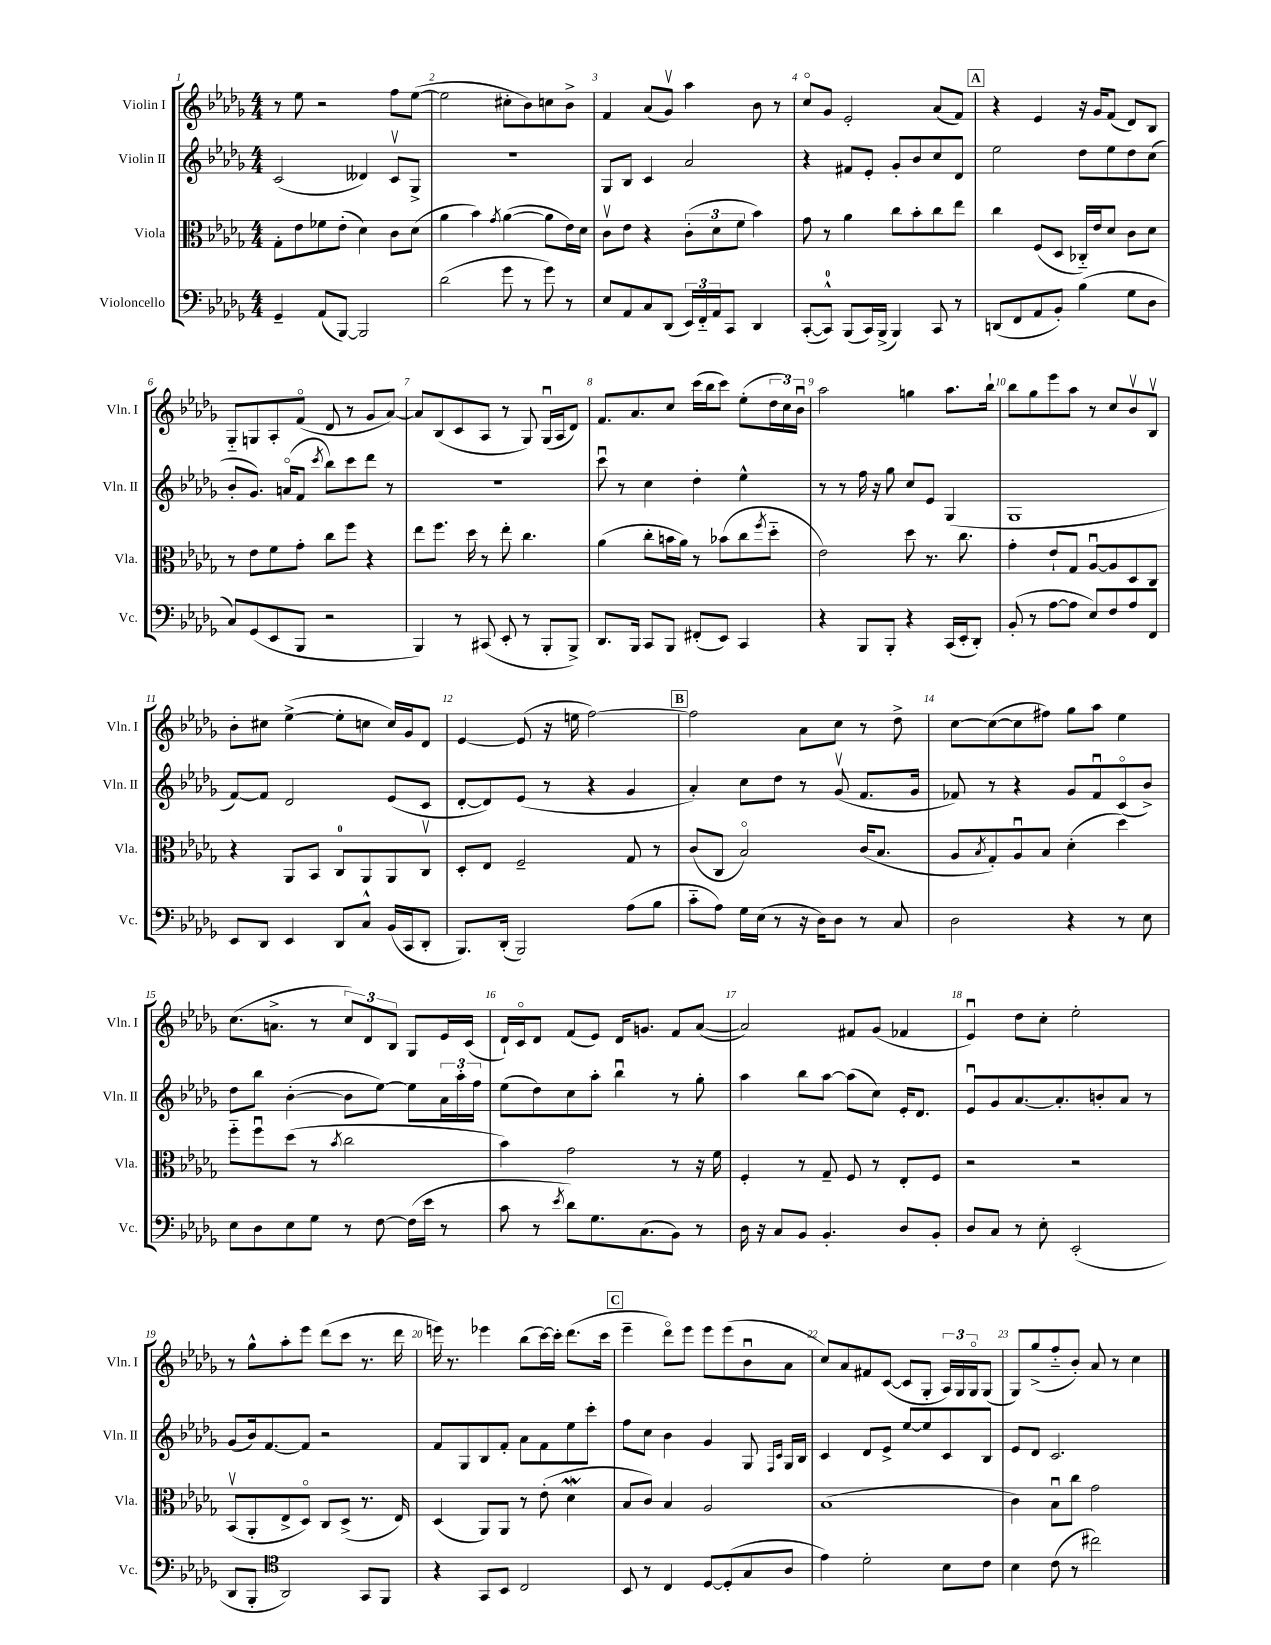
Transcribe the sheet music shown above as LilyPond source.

<<
\new StaffGroup <<
\new Staff = "s0" \with { instrumentName = "Violin I" shortInstrumentName = "Vln. I" } {
    \clef treble \key des \major \numericTimeSignature \time 4/4
    r8 ees''8 r2 f''8 ees''8~( |
    ees''2 cis''8-. bes'8) c''8 bes'8-> |
    f'4 aes'8( ges'8\upbow) aes''4 bes'8 r8 |
    c''8\flageolet ges'8 ees'2-. aes'8( f'8) |
    \mark \markup { \box "A" } r4 ees'4 r16 ges'16 f'8( des'8) bes8 |
    ges8-_ g8 aes8-. f'8\flageolet( des'8 r8 ges'8 aes'8~) |
    aes'8 bes8( c'8 aes8 r8 ges8) ges16\downbow( aes16 des'8) |
    f'8. aes'8. c''8 c'''16( bes''16 c'''8) ees''8-.( \tuplet 3/2 { des''16 c''16) bes'16\downbow } |
    aes''2 g''4 aes''8. bes''16-! |
    bes''8 ges''8 ees'''8 aes''8 r8 c''8 bes'8\upbow bes8\upbow |
    bes'8-. cis''8 ees''4~->( ees''8-. c''8 c''16) ges'16 des'8 |
    ees'4~ ees'8( r16 e''16 f''2~) |
    \mark \markup { \box "B" } f''2 aes'8 c''8 r8 des''8-> |
    c''8~ c''8~( c''8 fis''8) ges''8 aes''8 ees''4 |
    c''8.( a'8.-> r8 \tuplet 3/2 { c''8) des'8 bes8 } ges8 ees'16 c'16( |
    des'16-!) c'16\flageolet des'8 f'8( ees'8) des'16 g'8. f'8 aes'8~( |
    aes'2) fis'8 ges'8( fes'4 |
    ees'4\downbow) des''8 c''8-. ees''2-. |
    r8 ges''8-^ aes''8-. ees'''8 des'''8( c'''8 r8. des'''16 |
    e'''16) r8. ees'''4 bes''8( c'''16~) c'''16-. des'''8.( c'''16 |
    \mark \markup { \box "C" } ees'''4-- des'''8\flageolet) ees'''8 ees'''8 ees'''8( bes'8\downbow aes'8 |
    c''8) aes'8 fis'8 c'8~( c'8 ges8-. \tuplet 3/2 { aes16) ges16 ges16\flageolet } ges8( |
    ges8) ges''8->( f''8-_ bes'8-.) aes'8 r8 c''4 \bar "|." |
}
\new Staff = "s1" \with { instrumentName = "Violin II" shortInstrumentName = "Vln. II" } {
    \clef treble \key des \major \numericTimeSignature \time 4/4
    c'2( deses'4) c'8\upbow ges8-> |
    R1 |
    ges8 bes8 c'4 aes'2 |
    r4 fis'8 ees'8-. ges'8-. bes'8 c''8 des'8 |
    \mark \markup { \box "A" } ees''2 des''8 ees''8 des''8 c''8( |
    bes'8-. ges'8.) a'16\flageolet( f'8 \acciaccatura { c'''8 } bes''8) c'''8 des'''8 r8 |
    R1 |
    c'''8\downbow r8 c''4 des''4-. ees''4-^ |
    r8 r8 f''16 r16 ges''8 c''8 ees'8 ges4( |
    ges1 |
    f'8~) f'8 des'2 ees'8( c'8 |
    des'8~-. des'8) ees'8( r8 r4 ges'4 |
    \mark \markup { \box "B" } aes'4-.) c''8 des''8 r8 ges'8\upbow( f'8. ges'16 |
    fes'8) r8 r4 ges'8 fes'8\downbow c'8\flageolet( bes'8->) |
    des''8 bes''8 bes'4~-.( bes'8 ees''8~) ees''8 \tuplet 3/2 { aes'16 aes''16-. f''16 } |
    ees''8( des''8) c''8 aes''8-. bes''4\downbow r8 ges''8-. |
    aes''4 bes''8 aes''8~ aes''8( c''8) ees'16-. des'8. |
    ees'8\downbow ges'8 aes'8.~ aes'8.-. b'8-. aes'8 r8 |
    ges'8( bes'16) f'8.~ f'8 r2 |
    f'8 ges8 bes8 f'8-. aes'8 f'8 ees''8 c'''8-. |
    \mark \markup { \box "C" } f''8 c''8 bes'4 ges'4 ges8 \grace { f16 c'16 } ges16 bes16 |
    c'4 des'8 ees'8-> ees''8~ ees''8 c'8 bes8 |
    ees'8 des'8 c'2. \bar "|." |
}
\new Staff = "s2" \with { instrumentName = "Viola" shortInstrumentName = "Vla." } {
    \clef alto \key des \major \numericTimeSignature \time 4/4
    ges8-. ees'8 fes'8 ees'8-.( des'4) c'8 des'8( |
    aes'4 bes'4) \acciaccatura { ges'8 } aes'4~( aes'8 ees'16) des'16 |
    c'8\upbow ees'8 r4 \tuplet 3/2 { c'8-.( des'8 f'8 } bes'4) |
    ges'8 r8 aes'4 c''8 bes'8-. c''8 ees''8 |
    \mark \markup { \box "A" } c''4 f8( des8 ces16-_) ees'16 des'8 c'8 des'8 |
    r8 ees'8 f'8 ges'8-. c''8 f''8 r4 |
    ees''8 f''8. des''16 r8 ees''8-. c''4. |
    aes'4( c''8-. b'16 aes'16) r8 bes'8( c''8 \acciaccatura { f''8 } des''8-_ |
    ees'2) des''8 r8. c''8. |
    ges'4-. ees'8-! ges8 aes8~\downbow aes8 des8 c8 |
    r4 aes,8 bes,8 c8-0 aes,8 aes,8 c8\upbow |
    des8-. ees8 f2-- ges8 r8 |
    \mark \markup { \box "B" } c'8( c8 bes2\flageolet) c'16( bes8. |
    aes8 \acciaccatura { bes8 } ges8-.) aes8\downbow bes8 des'4-.( des''4) |
    f''8-_ f''8\downbow des''8( r8 \acciaccatura { bes'8 } c''2 |
    bes'4) ges'2 r8 r16 f'16 |
    f4-. r8 ges8-- f8 r8 ees8-. f8 |
    r2 r2 |
    bes,8\upbow( aes,8-. ees8-> des8\flageolet) c8 des8->( r8. ees16) |
    des4( aes,8) aes,8 r8 ees'8-.( des'4\mordent |
    \mark \markup { \box "C" } bes8 c'8) bes4 aes2 |
    bes1( |
    c'4) bes8\downbow c''8 ges'2 \bar "|." |
}
\new Staff = "s3" \with { instrumentName = "Violoncello" shortInstrumentName = "Vc." } {
    \clef bass \key des \major \numericTimeSignature \time 4/4
    ges,4-- aes,8( bes,,8~) bes,,2 |
    des'2( ges'8 r8 ges'8) r8 |
    ees8 aes,8 c8 des,8( \tuplet 3/2 { ees,16) f,16-_ aes,16 } c,8 des,4 |
    c,8~-.( c,8-0-^) bes,,8( c,16) bes,,16->( bes,,4) c,8 r8 |
    \mark \markup { \box "A" } d,8( f,8 aes,8 bes,8-.) bes4( ges8 des8 |
    c8) ges,8( ees,8 bes,,8 r2 |
    bes,,4) r8 cis,8( ees,8-. r8 bes,,8-. bes,,8->) |
    des,8. bes,,16 c,8 bes,,8 fis,8-.( ees,8) c,4 |
    r4 bes,,8 bes,,8-. r4 c,16( ees,16-. des,8-.) |
    bes,8-.( r8 aes8~ aes8 ees8) f8 aes8 f,8 |
    ees,8 des,8 ees,4 des,8 c8-^ bes,16( c,16 des,8-. |
    bes,,8.) des,16-.( bes,,2) aes8( bes8 |
    \mark \markup { \box "B" } c'8-_ aes8) ges16 ees16( r8 r16 des16) des8 r8 c8 |
    des2 r4 r8 ees8 |
    ees8 des8 ees8 ges8 r8 f8~ f16( ees'16 r8 |
    c'8 r8 \acciaccatura { ees'8 } des'8) ges8. c8.( bes,8) r8 |
    des16 r16 c8 bes,8 bes,4.-. des8 bes,8-. |
    des8 c8 r8 ees8-. ees,2-.( |
    des,8 bes,,8-. \clef tenor aes,2) ges,8 f,8 |
    r4 ges,8 bes,8 c2 |
    \mark \markup { \box "C" } bes,8 r8 c4 des8~ des8-.( ges8 aes8 |
    ees'4) des'2-. bes8 c'8 |
    bes4 c'8( r8 cis''2) \bar "|." |
}
>>
>>
\layout { \context { \Score \override BarNumber.break-visibility = ##(#f #t #t) barNumberVisibility = #all-bar-numbers-visible } }
